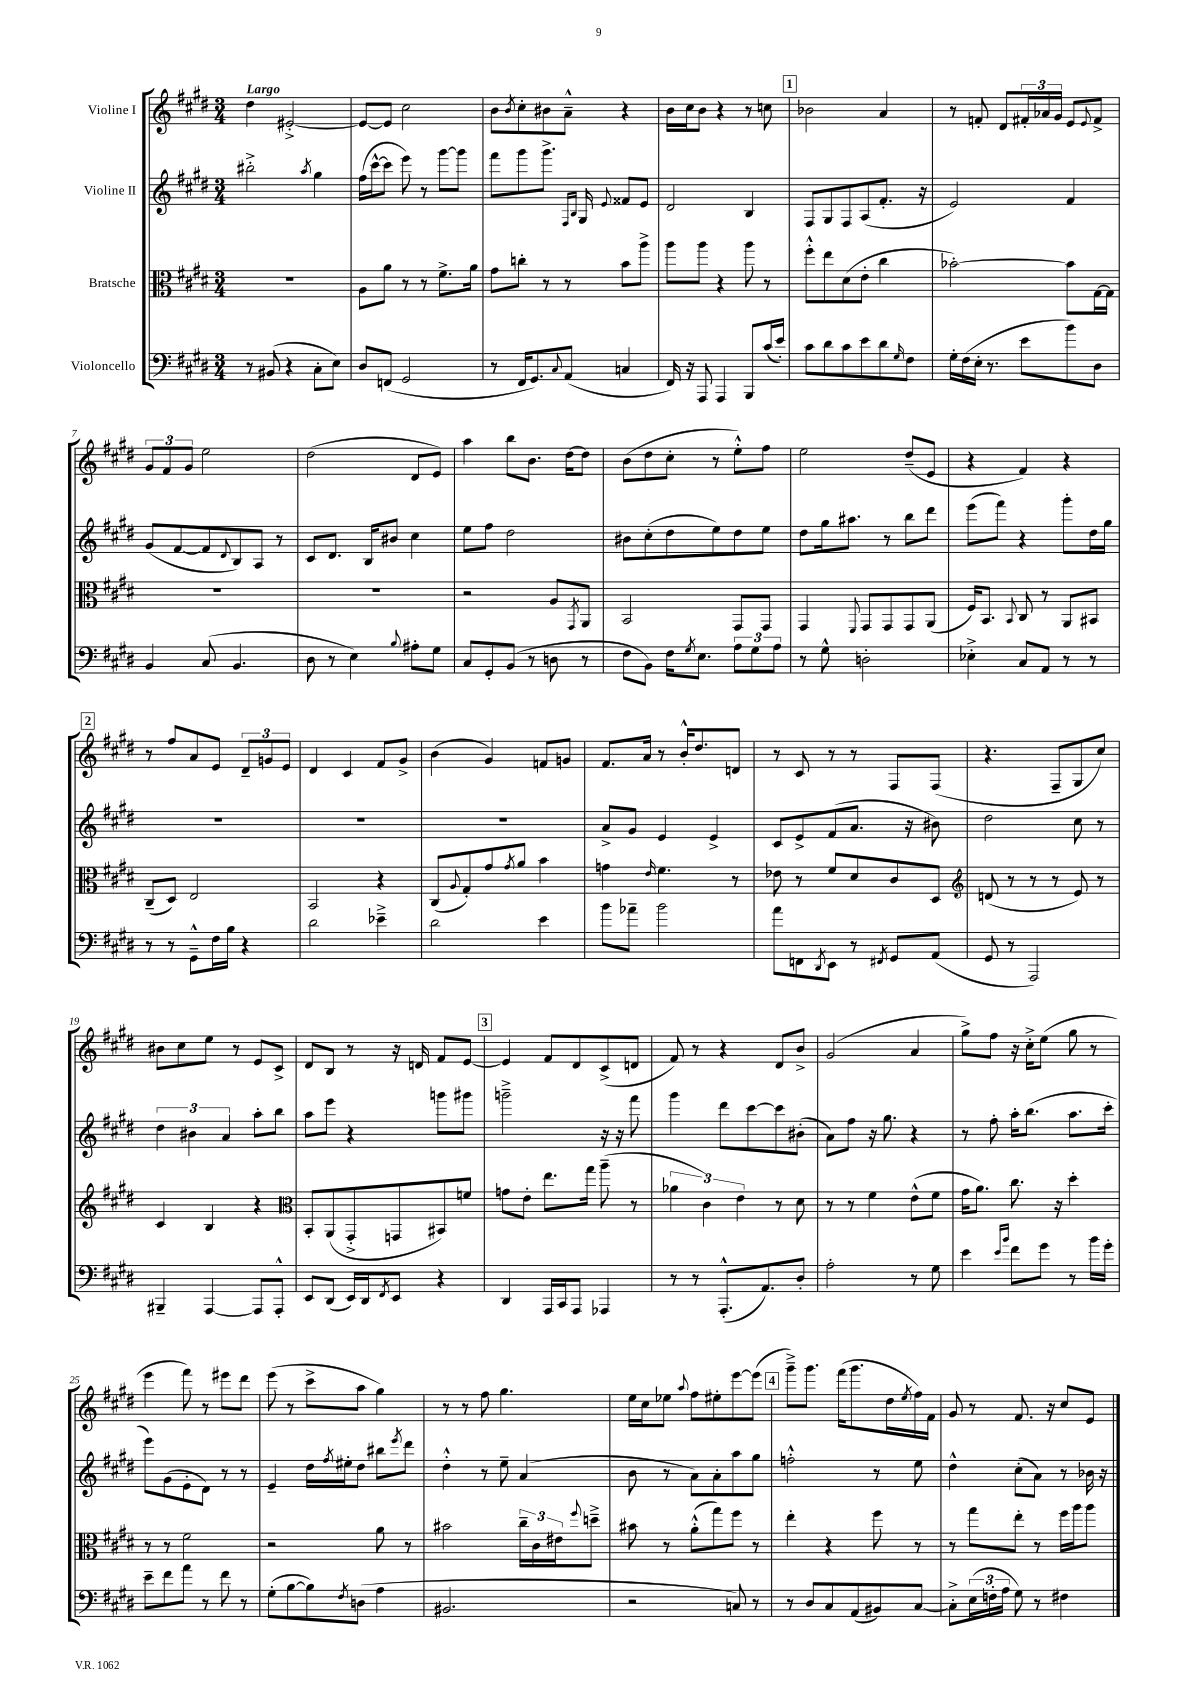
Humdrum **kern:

**kern	**kern	**kern	**kern
*staff4	*staff3	*staff2	*staff1
*clefF4	*clefC3	*clefG2	*clefG2
*k[f#c#g#d#]	*k[f#c#g#d#]	*k[f#c#g#d#]	*k[f#c#g#d#]
*M3/4	*M3/4	*M3/4	*M3/4
8r	2.r	2bb#'^	4dd#
(8BB#	.	.	.
4r	.	.	[2e#'^
.	.	8qaa	.
8C#'	.	4gg#	.
8E)	.	.	.
=	=	=	=
8D#	8A	(16ff#	8e#_
.	.	[16ccc#^^	.
(8FF	8a	8ccc#]	8e#]
2GG#	8r	8eee)	2cc#
.	8r	8r	.
.	8.f#^	[8ggg#	.
.	.	8ggg#]	.
.	16a	.	.
=	=	=	=
8r	8g#	8fff#	8b
.	.	.	8qb
16FF#	8cc'	8ggg#	8cc#'
8.GG#)	.	.	.
.	8r	8.ggg#^	8b#
8qqC#	.	.	.
(8AA	8r	.	8a~^^
.	.	16qqF#	.
.	.	16qqB	.
.	.	16G#	.
.	.	8qqe	.
4C	8b	8f##	4r
.	8aa^	8e	.
=	=	=	=
16FF#)	8aa	2d#	16b
16r	.	.	16cc#
8AAA	8aa	.	8b
4AAA	4r	.	4r
8BBB	8aa	4B	8r
(16c#	8r	.	8cc
16e')	.	.	.
=	=	=	=
8c#	8ff#'^^	8F#	2b-
8d#	8ee	8G#	.
8c#	(8d#	8F#	.
8e	8e'	(8A	.
8d#	4cc#	8.f#'	4a
16qqG#	.	.	.
8F#	.	.	.
.	.	16r	.
=	=	=	=
16G#'	[2b-')	2e)	8r
(16F#	.	.	.
16E'	.	.	8f'
8.r	.	.	.
.	.	.	8d#
8e	.	.	24f#'
.	.	.	24a-
.	.	.	24g#
8b)	8b-]	4f#	8e
.	.	.	8qqe
8D#	[16G#	.	8f#^
.	16G#]	.	.
=	=	=	=
4BB	2.r	(8g#	12g#
.	.	.	12f#
.	.	[8f#	.
.	.	.	12g#
(8C#	.	8f#]	2ee
.	.	8qqd#	.
4.BB	.	8B)	.
.	.	8A	.
.	.	8r	.
=	=	=	=
8D#	2.r	8c#	(2dd#
8r	.	8.d#	.
4E)	.	.	.
.	.	16B	.
.	.	8b#	.
8qqB	.	.	.
8A#'	.	4cc#	8d#
8G#	.	.	8e)
=	=	=	=
8C#	2r	8ee	4aa
8GG#'	.	8ff#	.
(8BB	.	2dd#	8bb
8r	.	.	8.b
8D	8A	.	.
.	.	.	[16dd#
.	8qGG#	.	.
8r	8AA	.	8dd#]
=	=	=	=
8F#	2BB	8b#	(8b
8BB)	.	(8cc#'	8dd#
16F#	.	8dd#	8cc#'
8qG#	.	.	.
8.E	.	.	.
.	.	8ee)	8r
12A	8GG#	8dd#	8ee'^^)
12G#	.	.	.
.	8GG#	8ee	8ff#
12A	.	.	.
=	=	=	=
8r	4GG#	8dd#	2ee
8G#^^	.	16gg#	.
.	.	8.aa#	.
.	8qqFF#	.	.
2D'	8GG#	.	.
.	8GG#	8r	.
.	8GG#	8bb	(8dd#~
.	(8AA	8ddd#	8e
=	=	=	=
4E-'^	16F#)	(8eee	4r
.	8.BB	.	.
.	.	8fff#)	.
.	8qqBB	.	.
8C#	8C#	4r	4f#)
8AA	8r	.	.
8r	8AA	8ggg#'	4r
8r	8BB#	16dd#	.
.	.	16gg#	.
=	=	=	=
8r	(8C#~	2.r	8r
8r	8D#)	.	8ff#
8GG#~^^	2E	.	8a
16F#	.	.	8e
16B	.	.	.
4r	.	.	12d#~
.	.	.	12g
.	.	.	12e
=	=	=	=
2d#	2BB	2.r	4d#
.	.	.	4c#
4e-~^	4r	.	8f#
.	.	.	8g#^
=	=	=	=
2d#	(8C#	2.r	(4b
.	8qqA	.	.
.	8G#')	.	.
.	8g#	.	4g#)
.	8qg#	.	.
.	8a	.	.
4e	4b	.	8f
.	.	.	8g
=	=	=	=
8b	4g	8a^	8.f#
8a-~	.	8g#	.
.	.	.	16a
.	16qqe	.	.
2b	4.f#	4e	8r
.	.	.	16b'^^
.	.	.	8.dd#
.	.	4e^	.
.	8r	.	8d
=	=	=	=
8a	8e-	8c#	8r
8FF	8r	8e^	8c#
8qDD#	.	.	.
8EE	8f#	(8f#	8r
8r	8d#	8.a	8r
8qFF#	.	.	.
8GG#	8c#	.	8F#
.	.	16r	.
(8AA	8D#	8b#)	(8F#
=	=	=	=
*	*clefG2	*	*
8GG#	(8d	2dd#	4.r
8r	8r	.	.
2AAA)	8r	.	.
.	8r	.	8F#~
.	8e)	8cc#	8G#
.	8r	8r	8cc#)
=	=	=	=
4BBB#~	4c#	6dd#	8b#
.	.	.	8cc#
.	.	6b#	.
[4AAA	4B	.	8ee
.	.	6a	.
.	.	.	8r
8AAA]	4r	8aa'	8e
8AAA'^^	.	8bb	8c#^
=	=	=	=
*	*clefC3	*	*
8EE	8BB'	8aa	8d#
(8DD#	(8AA	8eee	8B
16EE)	8GG#'^	4r	8r
16DD#	.	.	.
8qFF#	.	.	.
8EE	8GG	.	16r
.	.	.	16d
4r	8BB#)	8ggg	8f#
.	8f	8ggg#	[8e
=	=	=	=
4DD#	8g	2ggg~^	4e]
.	8e'	.	.
16AAA	8.ee	.	8f#
16CC#	.	.	.
8AAA	.	.	8d#
.	16gg#	.	.
4AAA-	(8aa~	16r	(8c#^
.	.	16r	.
.	8r	8fff#	8d
=	=	=	=
8r	6a-	4ggg#	8f#)
8r	.	.	8r
.	6c#)	.	.
(8.AAA'^^	.	8ddd#	4r
.	6e	.	.
.	.	[8ccc#	.
8.AA)	.	.	.
.	8r	8ccc#]	8d#
8D#'	8d#	(8b#'	8b^
=	=	=	=
2A'	8r	8a)	(2g#
.	8r	8ff#	.
.	4f#	16r	.
.	.	8.gg#	.
8r	(8e^^	4r	4a
8G#	8f#	.	.
=	=	=	=
4e	16g#	8r	8gg#^)
.	8.a)	.	.
.	.	8ff#'	8ff#
16qqe	.	.	.
16qqb	.	.	.
8f#	8.cc#	16aa'	16r
.	.	(8.bb	16cc#'^
8g#	.	.	(8ee
.	16r	.	.
8r	4dd#'	8.aa	8gg#
16b	.	.	8r
16g#'	.	16ccc#'	.
=	=	=	=
8e~	8r	8eee)	4eee
8f#	8r	(8g#	.
8a	2f#	8e'	8fff#)
8r	.	8d#)	8r
8f#	.	8r	8eee#
8r	.	8r	8ddd#
=	=	=	=
(8G#'	2r	4e~	(8eee
[8B	.	.	8r
8B])	.	16dd#	8ccc#^
.	.	8qff#	.
.	.	16ee#'	.
8qF#	.	.	.
(8D	.	8dd#	8aa
4A	8a	8bb#	4gg#)
.	.	8qeee	.
.	8r	8ddd#	.
=	=	=	=
2.BB#	2b#	4dd#'^^	8r
.	.	.	8r
.	.	8r	8ff#
.	.	8ee~	4.gg#
.	24cc#~	(4a	.
.	24c#	.	.
.	24e#	.	.
.	8qqff#	.	.
.	8dd~^	.	.
=	=	=	=
2r	8b#	8b	16ee
.	.	.	16cc#
.	8r	8r	8ee-
.	.	.	8qqaa
.	(8a'^^	8a)	8ff#
.	8gg#)	8a'	8ee#'
8C)	8ff#	8aa	[8eee
8r	8r	8gg#	(8eee]
=	=	=	=
8r	4ee'	2ff'^^	8ggg#~^)
8D#	.	.	8.ggg#
8C#	4r	.	.
.	.	.	(16fff#
(8AA	.	.	8.ggg#
8BB#)	8ff#	8r	.
.	.	.	16dd#
.	.	.	8qee
[8C#	8r	8ee	16ff#)
.	.	.	16f#
=	=	=	=
8C#'^]	8r	4dd#^^	8g#
(24E	8gg#	.	8r
24F'	.	.	.
24A	.	.	.
8G#)	8ee'	(8cc#'	8.f#
8r	8r	8a)	.
.	.	.	16r
4F#	16ff#	8r	8cc#
.	16aa	.	.
.	8aa	16b-	8e
.	.	16r	.
==	==	==	==
*-	*-	*-	*-
